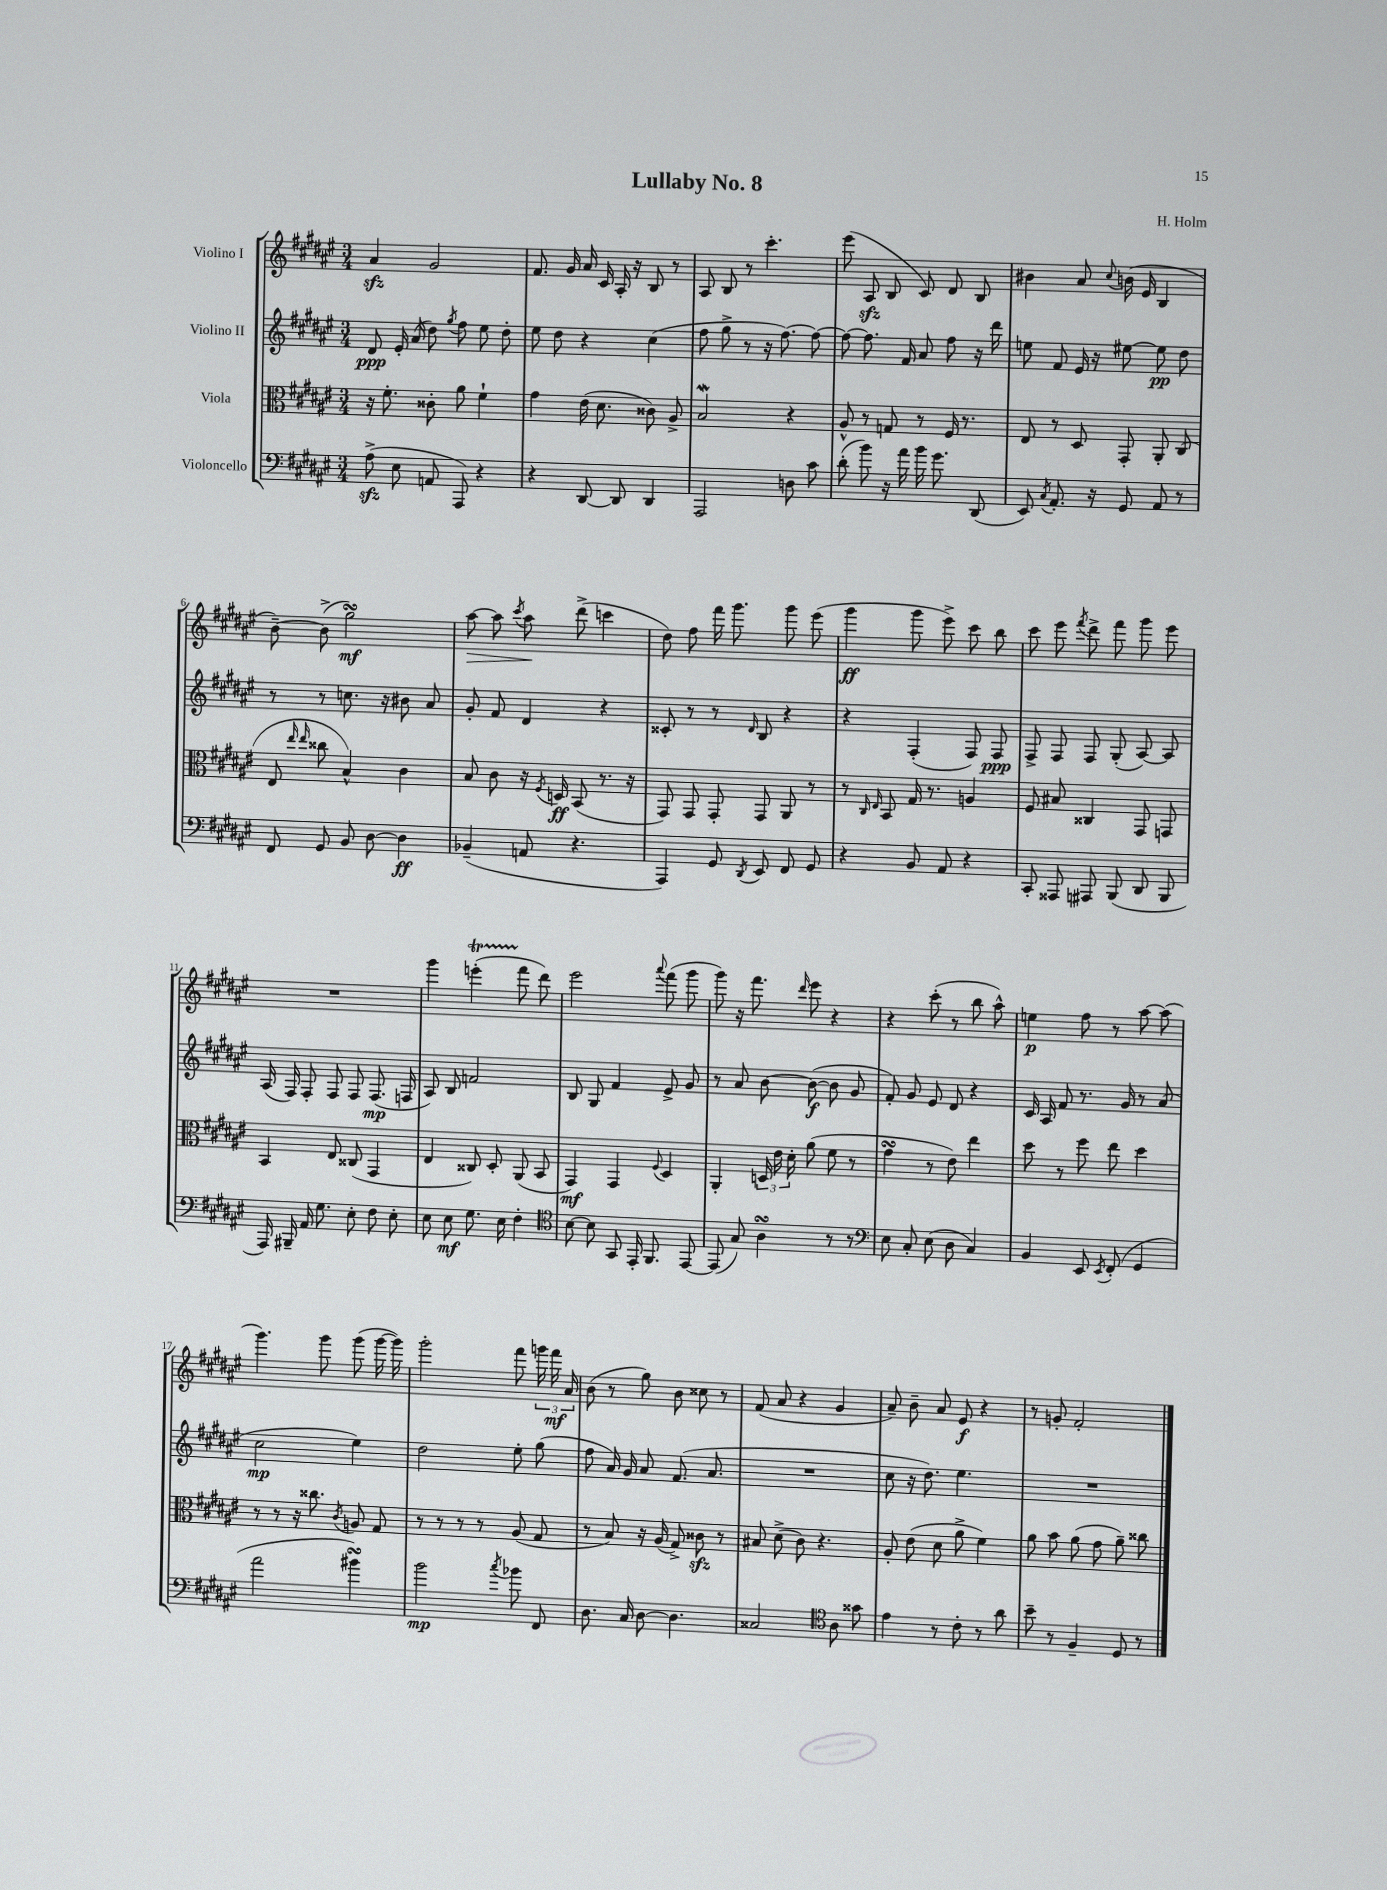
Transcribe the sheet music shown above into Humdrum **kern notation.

**kern	**dynam	**kern	**dynam	**kern	**dynam	**kern	**dynam
*part4	*part4	*part3	*part3	*part2	*part2	*part1	*part1
*staff4	*staff4	*staff3	*staff3	*staff2	*staff2	*staff1	*staff1
*I"Violoncello	*	*I"Viola	*	*I"Violino II	*	*I"Violino I	*
*clefF4	*	*clefC3	*	*clefG2	*	*clefG2	*
*k[f#c#g#d#a#e#]	*	*k[f#c#g#d#a#e#]	*	*k[f#c#g#d#a#e#]	*	*k[f#c#g#d#a#e#]	*
*M3/4	*	*M3/4	*	*M3/4	*	*M3/4	*
=1	=1	=1	=1	=1	=1	=1	=1
(8A#zz^\	.	16r	.	8d#/	ppp	4a#zz/	.
.	.	8.f#'\	.	.	.	.	.
8E#\	.	.	.	16e#'/	.	.	.
.	.	.	.	(16a#/	.	.	.
8AAn/	.	8c##X'\	.	8dd#\)	.	2g#/	.
.	.	.	.	8qgg#/	.	.	.
8AAA#/)	.	8a#\	.	8ff#\	.	.	.
4r	.	4f#`\	.	8ee#\	.	.	.
.	.	.	.	8dd#'\	.	.	.
=2	=2	=2	=2	=2	=2	=2	=2
4r	.	4g#\	.	8ee#\	.	8.f#/	.
.	.	.	.	8dd#\	.	.	.
.	.	.	.	.	.	16g#/	.
[8DD#/	.	(16e#\	.	4r	.	16a#/	.
.	.	8.d#\	.	.	.	16c#/	.
8DD#/]	.	.	.	.	.	16A#'/	.
.	.	.	.	.	.	16r	.
4DD#/	.	8c##X\)	.	(4cc#\	.	8B/	.
.	.	8A#^/	.	.	.	8r	.
=3	=3	=3	=3	=3	=3	=3	=3
2AAA#/	.	2Bw/	.	8ff#\	.	8A#/	.
.	.	.	.	8gg#^\	.	8B/	.
.	.	.	.	8r	.	8r	.
.	.	.	.	16r	.	4.ccc#'\	.
.	.	.	.	[8.ff#\)	.	.	.
8Dn\	.	4r	.	.	.	.	.
8c#\	.	.	.	8ff#\_	.	.	.
=4	=4	=4	=4	=4	=4	=4	=4
(8d#'\	.	8A#^^/	.	8ff#\_	.	(8eee#\	.
8b\)	.	8r	.	8.ff#\]	.	8A#zz/	.
16r	.	8Gn/	.	.	.	8B/	.
16a#\	.	.	.	16f#/	.	.	.
16b\	.	8r	.	8a#/	.	8c#/)	.
8.g#\	.	.	.	.	.	.	.
.	.	16F#/	.	8ff#\	.	8d#/	.
.	.	8.r	.	.	.	.	.
(8DD#/	.	.	.	16r	.	8B/	.
.	.	.	.	16ddd#\	.	.	.
=5	=5	=5	=5	=5	=5	=5	=5
8EE#/)	.	8E#/	.	8een\	.	4b#X\	.
8qC#/	.	.	.	.	.	.	.
8.AA#'/	.	8r	.	8f#/	.	.	.
.	.	8D#/	.	16e#/	.	8a#/	.
16r	.	.	.	16r	.	.	.
.	.	.	.	.	.	8qqcc#/	.
8GG#/	.	8GG#'/	.	[8ee#X\	.	(16bn\	.
.	.	.	.	.	.	16e#/	.
8AA#/	.	8AA#'/	.	8ee#\]	pp	4B/	.
8r	.	(8C#/	.	8dd#\	.	.	.
!!LO:LB:g=z
=6	=6	=6	=6	=6	=6	=6	=6
8FF#/	.	8E#/	.	8r	.	[8b~\)	.
.	.	16qqee#/	.	.	.	.	.
.	.	16qqee#/	.	.	.	.	.
8GG#/	.	8cc##X\	.	8r	.	(8b^\]	.
8BB/	.	4B^^/)	.	8.ccn\	.	2gg#sSSS\)	mf
[8D#\	.	.	.	.	.	.	.
.	.	.	.	16r	.	.	.
4D#\]	ff	4c#\	.	8b#X\	.	.	.
.	.	.	.	8a#/	.	.	.
=7	=7	=7	=7	=7	=7	=7	=7
!	!	!	!	!	!	!	!LO:HP:b
(4BB-X~/	.	8B/	.	8g#'/	.	[8aa#\	>
.	.	8c#\	.	8f#/	.	8aa#\]	.
.	.	.	.	.	.	8qccc#/	.
8AAn/	.	16r	.	4d#/	.	8aa#\	.
.	.	8qF#/	.	.	.	.	.
.	.	16Dn/	ff	.	.	.	.
4.r	.	(8BB/	.	.	.	(8ddd#^\	]
.	.	8.r	.	4r	.	4cccn\	.
.	.	16r	.	.	.	.	.
=8	=8	=8	=8	=8	=8	=8	=8
4AAA#/)	.	8GG#/)	.	8c##X'/	.	8dd#\)	.
.	.	8GG#/	.	8r	.	8ff#\	.
8GG#/	.	8GG#'/	.	8r	.	16fff#\	.
.	.	.	.	.	.	8.ggg#\	.
8qDD#/	.	.	.	16qqd#/	.	.	.
8EE#/	.	8GG#/	.	8B/	.	.	.
8FF#/	.	8AA#/	.	4r	.	8ggg#\	.
8GG#/	.	8r	.	.	.	(8eee#\	.
=9	=9	=9	=9	=9	=9	=9	=9
4r	.	8r	.	4r	.	4ggg#\	ff
.	.	16qqC#/	.	.	.	.	.
.	.	16qqE#/	.	.	.	.	.
.	.	8BB/	.	.	.	.	.
8BB/	.	16G#/	.	(4F#'/	.	8ggg#\	.
.	.	8.r	.	.	.	.	.
8AA#/	.	.	.	.	.	8eee#^\)	.
4r	.	4An/	.	8F#/)	.	8ccc#\	.
.	.	.	.	8F#/	ppp	8bb\	.
=10	=10	=10	=10	=10	=10	=10	=10
8CC#'/	.	8F#/	.	8F#^/	.	8ccc#\	.
8AAA##X/	.	8B#X/	.	8F#/	.	8eee#\	.
.	.	.	.	.	.	8qfff#/	.
8AAA#X/	.	4C##X/	.	8F#/	.	8ddd#^\	.
(8BBB/	.	.	.	(8G#'/	.	8fff#\	.
8DD#/	.	8GG#/	.	[8A#/)	.	8ggg#\	.
8BBB/	.	8GGn/	.	8A#/]	.	8eee#\	.
!!LO:LB:g=z
=11	=11	=11	=11	=11	=11	=11	=11
16AAA#/)	.	4BB/	.	(16A#/	.	2.r	.
16BBB#X~/	.	.	.	16F#/)	.	.	.
16AA#/	.	.	.	8F#'/	.	.	.
8.G#\	.	.	.	.	.	.	.
.	.	8E#/	.	8F#/	.	.	.
8E#'\	.	(8C##X/	.	8F#/	.	.	.
8F#\	.	4GG#/	.	(8.F#/	mp	.	.
8E#'\	.	.	.	.	.	.	.
.	.	.	.	16Fn/	.	.	.
=12	=12	=12	=12	=12	=12	=12	=12
8E#\	.	4E#/	.	8A#/)	.	4ggg#\	.
8E#\	mf	.	.	8B/	.	.	.
8.G#\	.	8C##X/)	.	2fn/	.	(4eeenT'\	.
.	.	8D#'/	.	.	.	.	.
16E#\	.	.	.	.	.	.	.
4F#'\	.	(8AA#/	.	.	.	8fff#\	.
.	.	8BB/	.	.	.	8ddd#\)	.
=13	=13	=13	=13	=13	=13	=13	=13
*clefC4	*	*	*	*	*	*	*
[8B\	.	4GG#/)	mf	8B/	.	2eee#\	.
8B\]	.	.	.	8G#/	.	.	.
8GG#/	.	4GG#/	.	4f#/	.	.	.
16EE#'/	.	.	.	.	.	.	.
8.FF#/	.	.	.	.	.	.	.
.	.	8qqF#/	.	.	.	8qqaaa#/	.
.	.	4D#/	.	8e#^/	.	(8fff#\	.
[8EE#/	.	.	.	8g#/	.	8ggg#\	.
=14	=14	=14	=14	=14	=14	=14	=14
(8EE#/]	.	4AA#'/	.	8r	.	8ggg#\)	.
8G#/)	.	.	.	8a#/	.	16r	.
.	.	.	.	.	.	8.fff#\	.
4A#sSsS\	.	24Dn/	.	[8b\	.	.	.
.	.	24e#\	.	.	.	.	.
.	.	24d#'\	.	.	.	.	.
.	.	.	.	.	.	16qqddd#/	.
.	.	(8a#\	.	(8b\_	f	8eee#\	.
8r	.	8f#\	.	8b\]	.	4r	.
8r	.	8r	.	8g#/	.	.	.
=15	=15	=15	=15	=15	=15	=15	=15
*clefF4	*	*	*	*	*	*	*
8E#\	.	4g#sSSS\	.	8f#'/)	.	4r	.
8C#'/	.	.	.	8g#/	.	.	.
(8E#\	.	8r	.	8e#/	.	(8ccc#'\	.
8D#\	.	8e#\)	.	8d#/	.	8r	.
4C#/)	.	4ee#\	.	4r	.	8bb\	.
.	.	.	.	.	.	8aa#^^\)	.
=16	=16	=16	=16	=16	=16	=16	=16
4BB/	.	8dd#\	.	16c#/	.	4een\	p
.	.	.	.	16A#/	.	.	.
.	.	8r	.	8f#/	.	.	.
8EE#/	.	8ff#\	.	8.r	.	8ff#\	.
8qEE#/	.	.	.	.	.	.	.
(8FF#'/	.	8ee#\	.	.	.	8r	.
.	.	.	.	16g#/	.	.	.
4GG#/	.	4dd#\	.	8r	.	[8aa#\	.
.	.	.	.	(8a#/	.	(8aa#\]	.
!!LO:LB:g=z
=17	=17	=17	=17	=17	=17	=17	=17
2a#\	.	8r	.	2cc#\	mp	4.ggg#\)	.
.	.	8r	.	.	.	.	.
.	.	16r	.	.	.	.	.
.	.	8.cc##X\	.	.	.	.	.
.	.	.	.	.	.	8ggg#\	.
.	.	8qc#/	.	.	.	.	.
4b#XsSsS\)	.	8An/	.	4ee#\)	.	(8ggg#\	.
.	.	8G#/	.	.	.	[16ggg#\	.
.	.	.	.	.	.	16ggg#\])	.
=18	=18	=18	=18	=18	=18	=18	=18
2b\	mp	8r	.	2dd#\	.	2ggg#'\	.
.	.	8r	.	.	.	.	.
.	.	8r	.	.	.	.	.
.	.	8r	.	.	.	.	.
8qcc#/	.	.	.	.	.	.	.
8b-X\	.	(8A#/	.	8ee#'\	.	8fff#\	.
8FF#/	.	8G#/	.	(8gg#\	.	24gggn\	.
.	.	.	.	.	.	24fff#\	mf
.	.	.	.	.	.	24a#/	.
=19	=19	=19	=19	=19	=19	=19	=19
8.D#\	.	8r	.	8ff#\	.	(8b\	.
.	.	8B/)	.	16a#/)	.	8r	.
16C#/	.	.	.	16g#/	.	.	.
[8D#\	.	16r	.	8a#/	.	8gg#\)	.
.	.	(16A#/	.	.	.	.	.
4.D#\]	.	8G#^/)	.	(8.f#/	.	8b\	.
.	.	8c##Xzz\	.	.	.	8cc##X\	.
.	.	.	.	8.a#/	.	.	.
.	.	8r	.	.	.	8r	.
=20	=20	=20	=20	=20	=20	=20	=20
2C##X/	.	8B#X/	.	2.r	.	(8f#/	.
.	.	(8d#^\	.	.	.	8a#/	.
.	.	8c#\)	.	.	.	4r	.
.	.	4.r	.	.	.	.	.
*clefC4	*	*	*	*	*	*	*
8A#\	.	.	.	.	.	4g#/	.
8g##X\	.	.	.	.	.	.	.
=21	=21	=21	=21	=21	=21	=21	=21
4e#\	.	8A#'/	.	8cc#\	.	8a#~/)	.
.	.	(8e#\	.	16r	.	8b~\	.
.	.	.	.	8.dd#\)	.	.	.
8r	.	8d#\	.	.	.	8a#/	.
8c#'\	.	8a#^\	.	4.ee#\	.	8e#/	f
8r	.	4f#\)	.	.	.	4r	.
8a#\	.	.	.	.	.	.	.
=22	=22	=22	=22	=22	=22	=22	=22
8b~\	.	8a#\	.	2.r	.	8r	.
8r	.	8b\	.	.	.	8gn'/	.
4F#~/	.	(8a#\	.	.	.	2f#'/	.
.	.	8g#\	.	.	.	.	.
8D#/	.	8a#~\)	.	.	.	.	.
8r	.	8cc##X\	.	.	.	.	.
==	==	==	==	==	==	==	==
*-	*-	*-	*-	*-	*-	*-	*-
